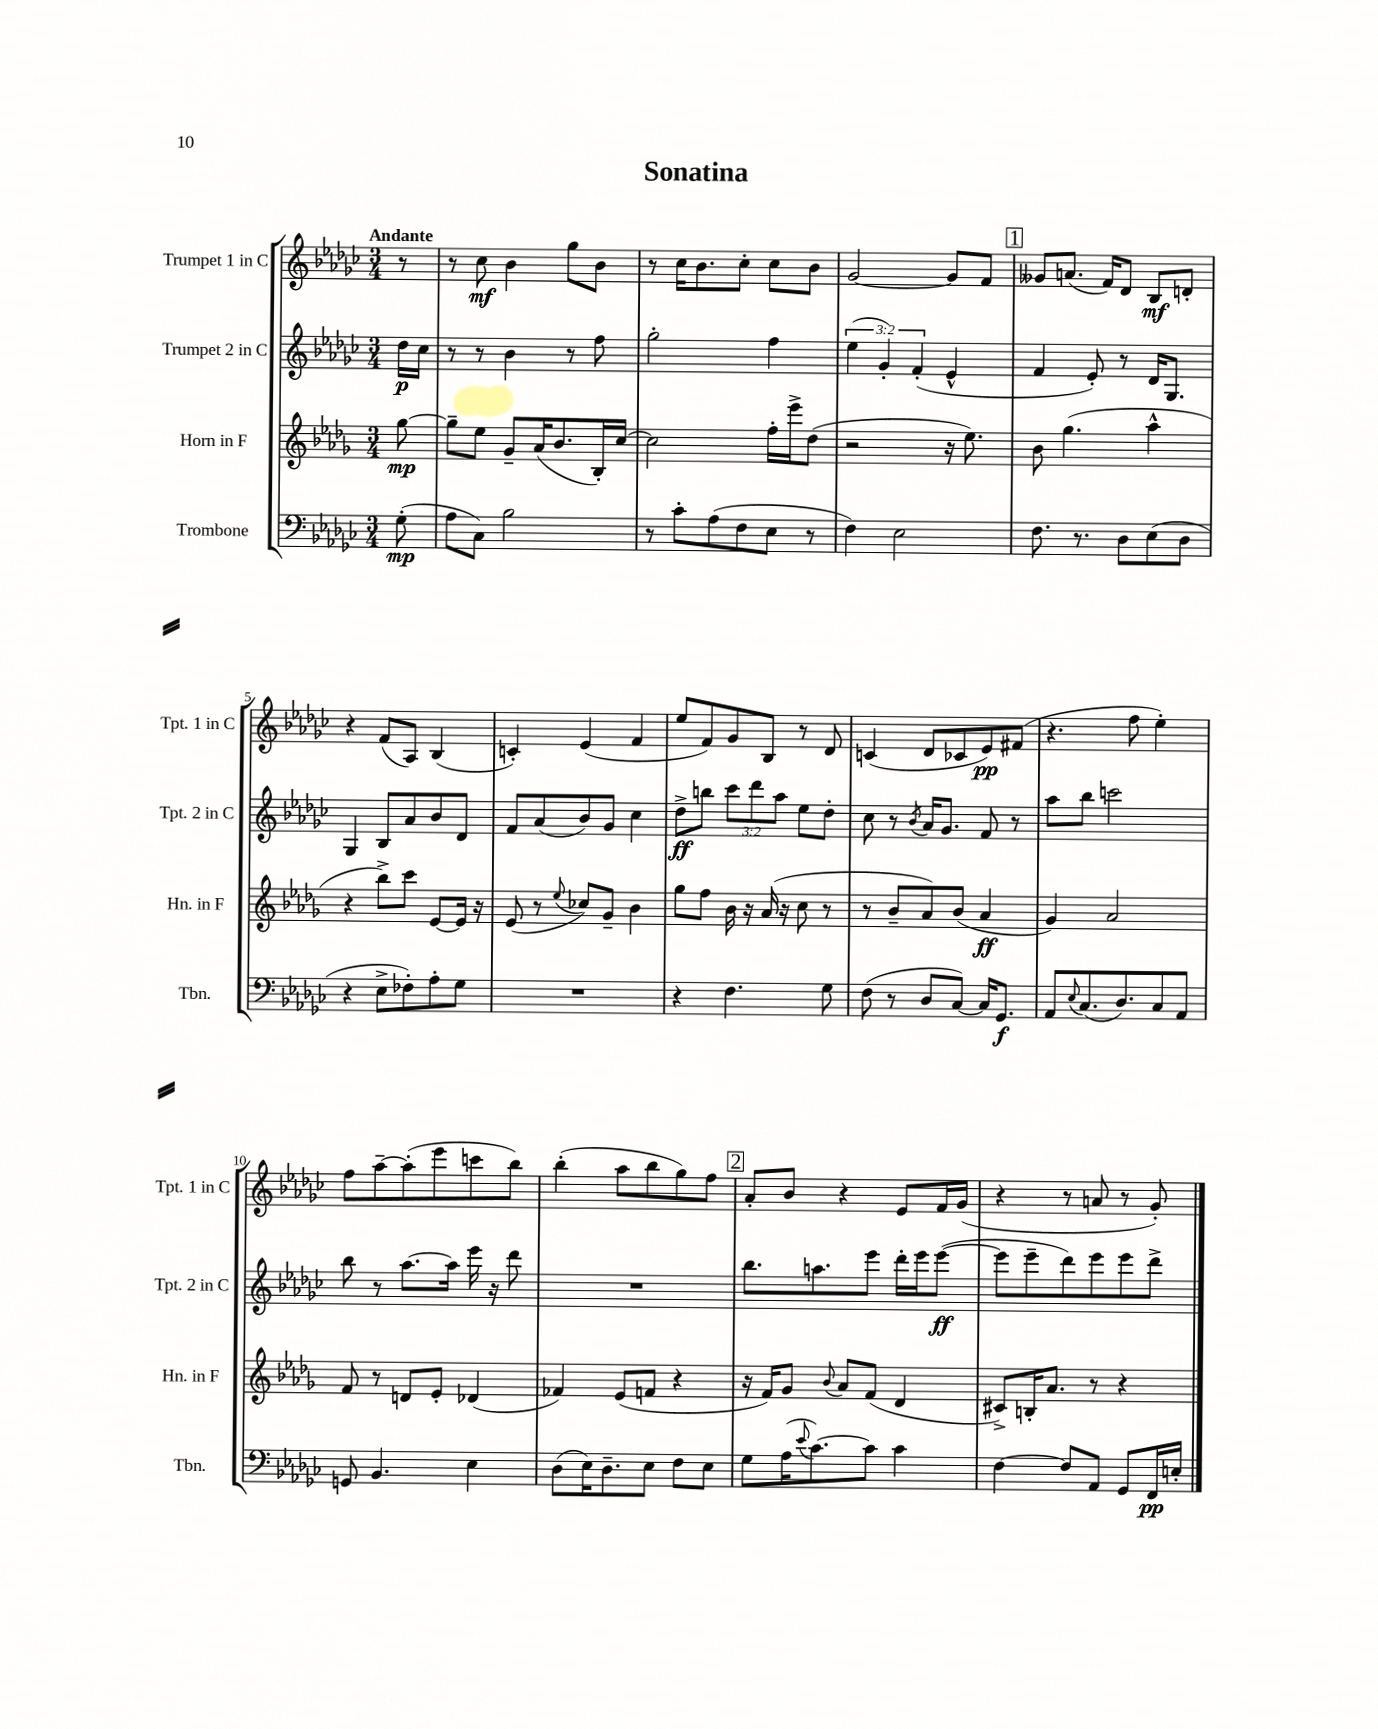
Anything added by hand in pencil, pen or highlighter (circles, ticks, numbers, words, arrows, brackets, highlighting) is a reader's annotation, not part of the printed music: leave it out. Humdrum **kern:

**kern	**kern	**kern	**kern
*staff4	*staff3	*staff2	*staff1
*clefF4	*clefG2	*clefG2	*clefG2
*k[b-e-a-d-g-c-]	*k[b-e-a-d-g-]	*k[b-e-a-d-g-c-]	*k[b-e-a-d-g-c-]
*M3/4	*M3/4	*M3/4	*M3/4
(8G-'	[8gg-	16dd-	8r
.	.	16cc-	.
=	=	=	=
8A-	8gg-~]	8r	8r
8C-)	8ee-	8r	8cc-
2B-	8g-~	4b-	4b-
.	(16a-	.	.
.	8.b-	.	.
.	.	8r	8gg-
.	16B-')	8ff	8b-
.	[16cc	.	.
=	=	=	=
8r	2cc]	2gg-'	8r
8c-'	.	.	16cc-
.	.	.	8.b-
(8A-	.	.	.
8F	.	.	8cc-'
8E-	16ff'	4ff	8cc-
.	16eee-^	.	.
8r	(8dd-	.	8b-
=	=	=	=
4F)	2r	(6ee-	[2g-
.	.	6g-')	.
2E-	.	.	.
.	.	(6f'	.
.	16r	4e-^^	8g-]
.	8.ee-)	.	.
.	.	.	8f
=	=	=	=
8.F	8b-	4f	8g--
.	(4.gg-	.	(8.a
8.r	.	.	.
.	.	8e-')	.
.	.	.	16f)
8D-	.	8r	8d-
(8E-	4aa-^^	16d-	8B-
.	.	8.G-	.
8D-	.	.	8d'
=	=	=	=
4r	4r	4G-	4r
8E-^	8bb-^)	8B-	(8f
8F-')	8ccc	8a-	8A-)
8A-'	[8e-	8b-	(4B-
8G-	16e-]	8d-	.
.	16r	.	.
=	=	=	=
2.r	(8e-	8f	4c')
.	8r	(8a-	.
.	8qqee-	.	.
.	8cc-)	8b-)	(4e-
.	8g-~	8g-	.
.	4b-	4cc-	4f
=	=	=	=
4r	8gg-	8dd-^	8ee-
.	8ff	8bb	8f)
4.F	16b-	12ccc-	8g-
.	16r	.	.
.	.	12ddd-	.
.	(16a-	.	8B-
.	.	12aa-	.
.	16r	.	.
.	8cc	8ee-	8r
8G-	8r	8dd-'	8d-
=	=	=	=
(8F	8r	8cc-	(4c
8r	8b-~	8r	.
.	.	8qb-	.
8D-	8a-)	16a-	8d-
.	.	8.g-	.
[8C-)	(8b-	.	8c-
16C-]	4a-	8f	8e-)
8.GG-	.	.	.
.	.	8r	(8f#
=	=	=	=
8AA-	4g-)	8aa-	4.r
8qqE-	.	.	.
(8.C-	.	8bb-	.
.	2a-	2ccc	.
8.D-)	.	.	.
.	.	.	8ff
8C-	.	.	4ee-')
8AA-	.	.	.
=	=	=	=
8GG	8f	8bb-	8ff
4.BB-	8r	8r	[8aa-~
.	8d	[8.aa-	(8aa-']
.	8e-'	.	8eee-
.	.	16aa-]	.
4E-	(4d-	16eee-	8ccc
.	.	16r	.
.	.	8ddd-	8bb-)
=	=	=	=
(8D-	4f-)	2.r	(4bb-'
16E-)	.	.	.
8.D-~	.	.	.
.	(8e-	.	8aa-
8E-	8f	.	8bb-
8F	4r	.	8gg-)
8E-	.	.	8ff
=	=	=	=
8G-	16r	8.bb-	8a-'
.	16f)	.	.
(16A-	8g-	.	8b-
8qqe-	.	.	.
[8.c-)	.	8.aa	.
.	8qqb-	.	.
.	8a-	.	4r
8c-]	(8f	8eee-	.
4c-	4d-	16ddd-'	8e-
.	.	16eee-	.
.	.	([8eee-	16f
.	.	.	(16g-
=	=	=	=
[4F	8c#^)	8eee-]	4r
.	16B'	8eee-~	.
.	8.a-	.	.
8F]	.	8ddd-)	8r
8AA-	8r	8eee-	8a
8GG-	4r	8eee-	8r
16FF	.	8ddd-^	8g-')
16E'	.	.	.
==	==	==	==
*-	*-	*-	*-
